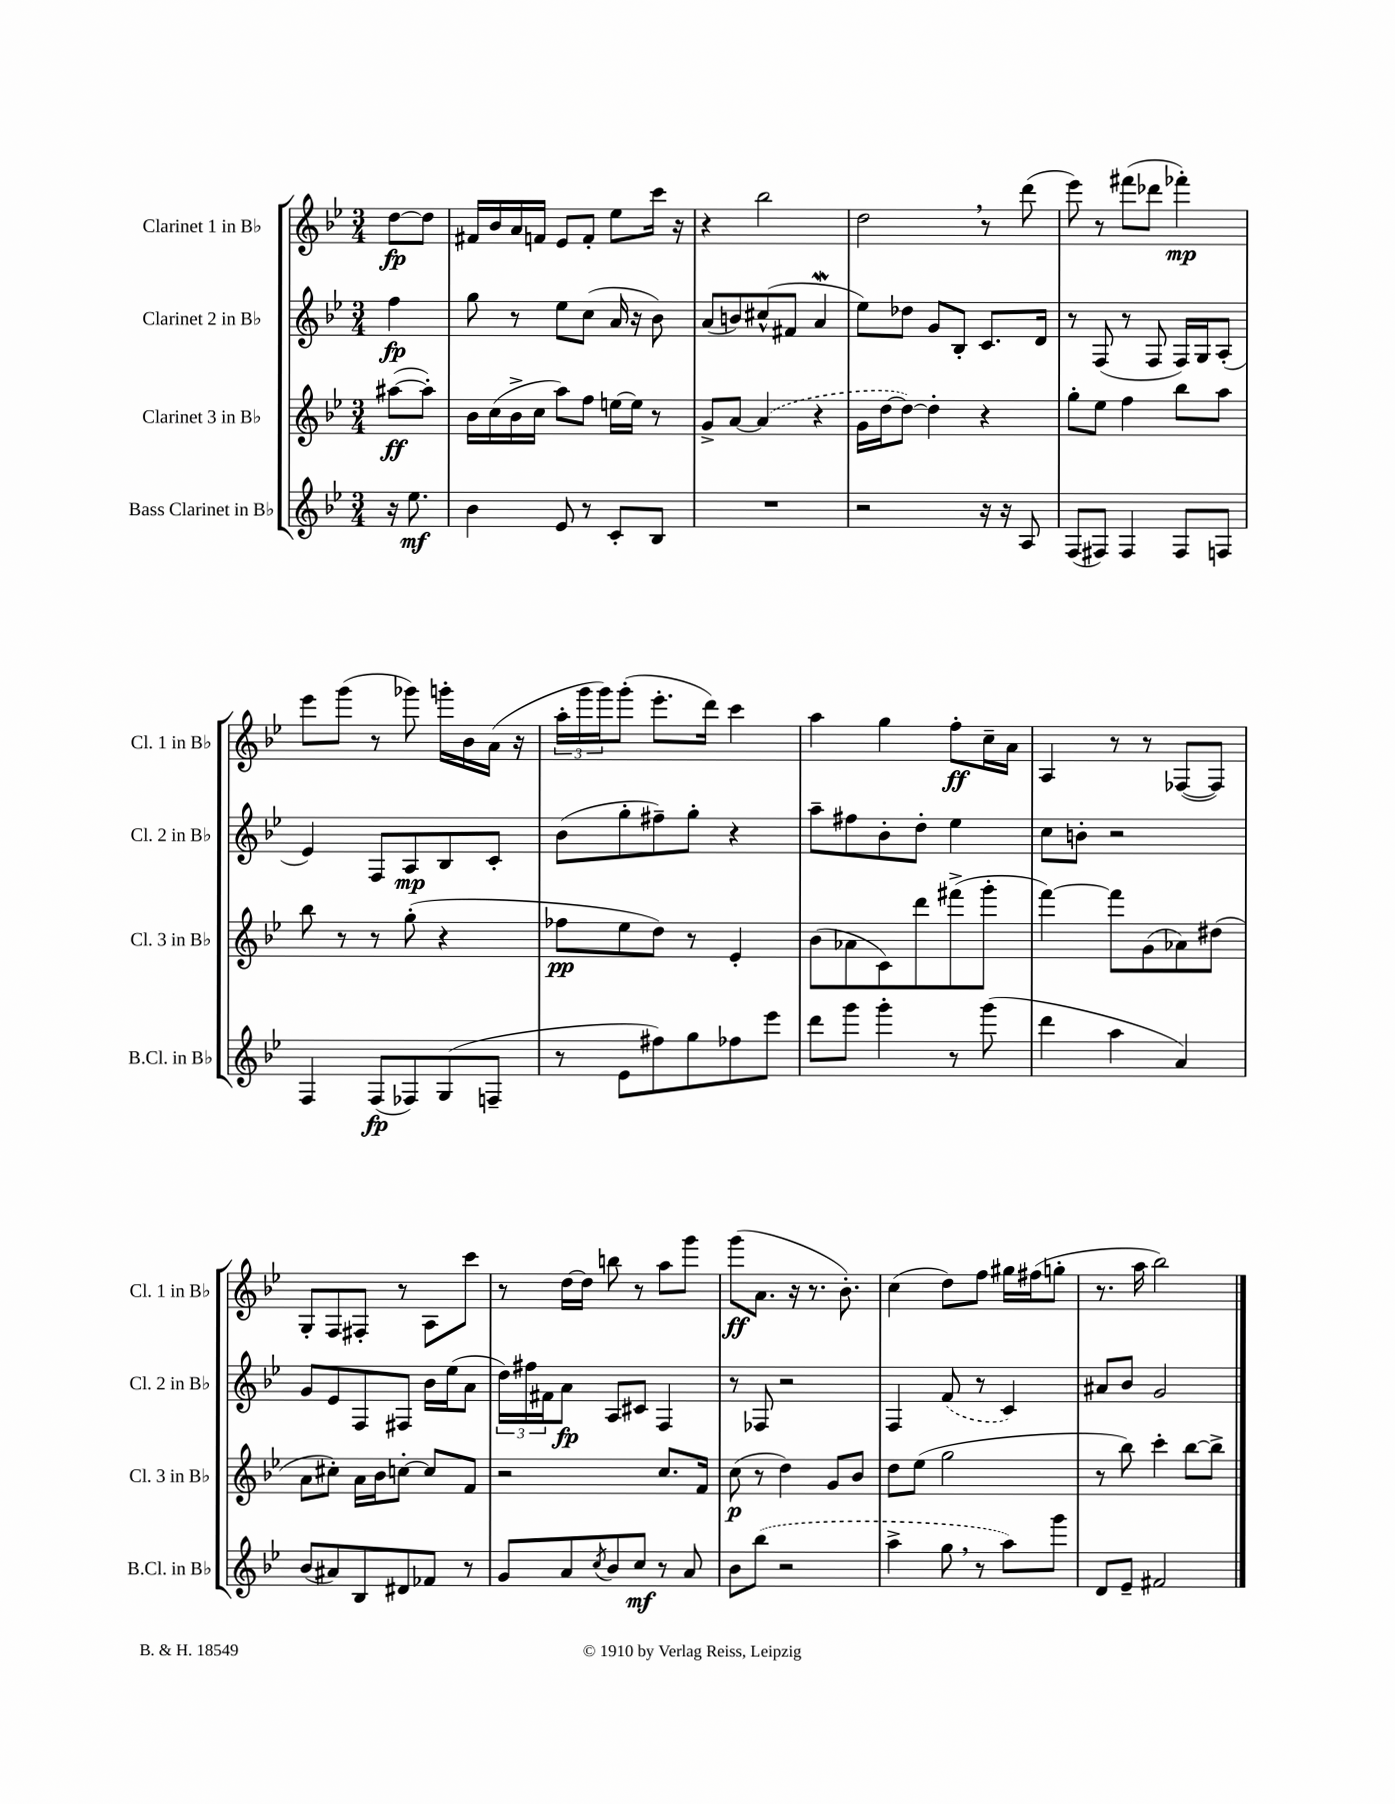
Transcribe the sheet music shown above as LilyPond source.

<<
\new StaffGroup <<
\new Staff = "s0" \with { instrumentName = "Clarinet 1 in Bb" shortInstrumentName = "Cl. 1 in Bb" } {
    \clef treble \key bes \major \numericTimeSignature \time 3/4 \partial 4
    d''8~\fp d''8 |
    fis'16 bes'16 a'16 f'16 ees'8 f'8-. ees''8 c'''16 r16 |
    r4 bes''2 |
    d''2 \breathe r8 d'''8( |
    ees'''8) r8 fis'''8( des'''8 fes'''4-.\mp) |
    ees'''8 g'''8( r8 ges'''8) g'''16-. bes'16 a'16( r16 |
    \tuplet 3/2 { a''16-. g'''16 g'''16) } g'''8-.( ees'''8.-. d'''16) c'''4 |
    a''4 g''4 f''8-.\ff c''16-- a'16 |
    a4 r8 r8 fes8~( fes8) |
    g8-. f8 fis8-. r8 a8 c'''8 |
    r8 d''16~ d''16 b''8 r8 a''8 g'''8 |
    g'''8\ff( a'8. r16 r8. bes'8.-.) |
    c''4( d''8) f''8 gis''16 fis''16( g''8-. |
    r8. a''16 bes''2) \bar "|." |
}
\new Staff = "s1" \with { instrumentName = "Clarinet 2 in Bb" shortInstrumentName = "Cl. 2 in Bb" } {
    \clef treble \key bes \major \numericTimeSignature \time 3/4 \partial 4
    f''4\fp |
    g''8 r8 ees''8 c''8( a'16 r16 bes'8) |
    a'8( b'8) cis''8-^( fis'8 a'4\mordent |
    ees''8) des''8 g'8 bes8-. c'8. d'16 |
    r8 f8( r8 f8 f16) g16 a8-.( |
    ees'4) f8 a8\mp bes8 c'8-. |
    bes'8( g''8-. fis''8--) g''8-. r4 |
    a''8-- fis''8 bes'8-. d''8-. ees''4 |
    c''8 b'8-. r2 |
    g'8 ees'8 f8 fis8 bes'16 ees''16( a'8 |
    \tuplet 3/2 { d''16) fis''16 fis'16 } a'8\fp a8 cis'8 f4 |
    r8 fes8 r2 |
    f4 \once \slurDashed f'8( r8 c'4) |
    ais'8 bes'8 g'2 \bar "|." |
}
\new Staff = "s2" \with { instrumentName = "Clarinet 3 in Bb" shortInstrumentName = "Cl. 3 in Bb" } {
    \clef treble \key bes \major \numericTimeSignature \time 3/4 \partial 4
    ais''8~\ff( ais''8-.) |
    bes'16 c''16( bes'16-> c''16 a''8) f''8 e''16~ e''16 r8 |
    g'8-> a'8~ \once \slurDashed a'4( r4 |
    g'16 d''16~ d''8~) d''4-. r4 |
    g''8-. ees''8 f''4 bes''8 a''8 |
    bes''8 r8 r8 g''8-.( r4 |
    fes''8\pp ees''8 d''8) r8 ees'4-. |
    bes'8( aes'8 c'8) d'''8 fis'''8->( g'''8-. |
    f'''4~) f'''8 g'8( aes'8) dis''8( |
    a'8 cis''8-.) a'16 bes'16 c''8~-. c''8 f'8 |
    r2 c''8. f'16 |
    c''8\p( r8 d''4) g'8 bes'8 |
    d''8 ees''8( g''2 |
    r8 bes''8) c'''4-. bes''8~ bes''8-> \bar "|." |
}
\new Staff = "s3" \with { instrumentName = "Bass Clarinet in Bb" shortInstrumentName = "B.Cl. in Bb" } {
    \clef treble \key bes \major \numericTimeSignature \time 3/4 \partial 4
    r16 ees''8.\mf |
    bes'4 ees'8 r8 c'8-. bes8 |
    R2. |
    r2 r16 r16 a8 |
    f8( fis8) fis4 fis8 f8 |
    f4 f8\fp( fes8) g8( f8-- |
    r8 ees'8 fis''8) g''8 fes''8 ees'''8 |
    d'''8 g'''8 g'''4-. r8 g'''8( |
    d'''4 a''4 a'4) |
    bes'8( ais'8) bes8 dis'8 fes'8 r8 |
    g'8 a'8 \acciaccatura { c''8 } bes'8 c''8\mf r8 a'8 |
    bes'8 \once \slurDashed bes''8( r2 |
    a''4-> g''8 \breathe r8 a''8) g'''8 |
    d'8 ees'8-- fis'2 \bar "|." |
}
>>
>>
\layout { \context { \Score \remove "Bar_number_engraver" } }
